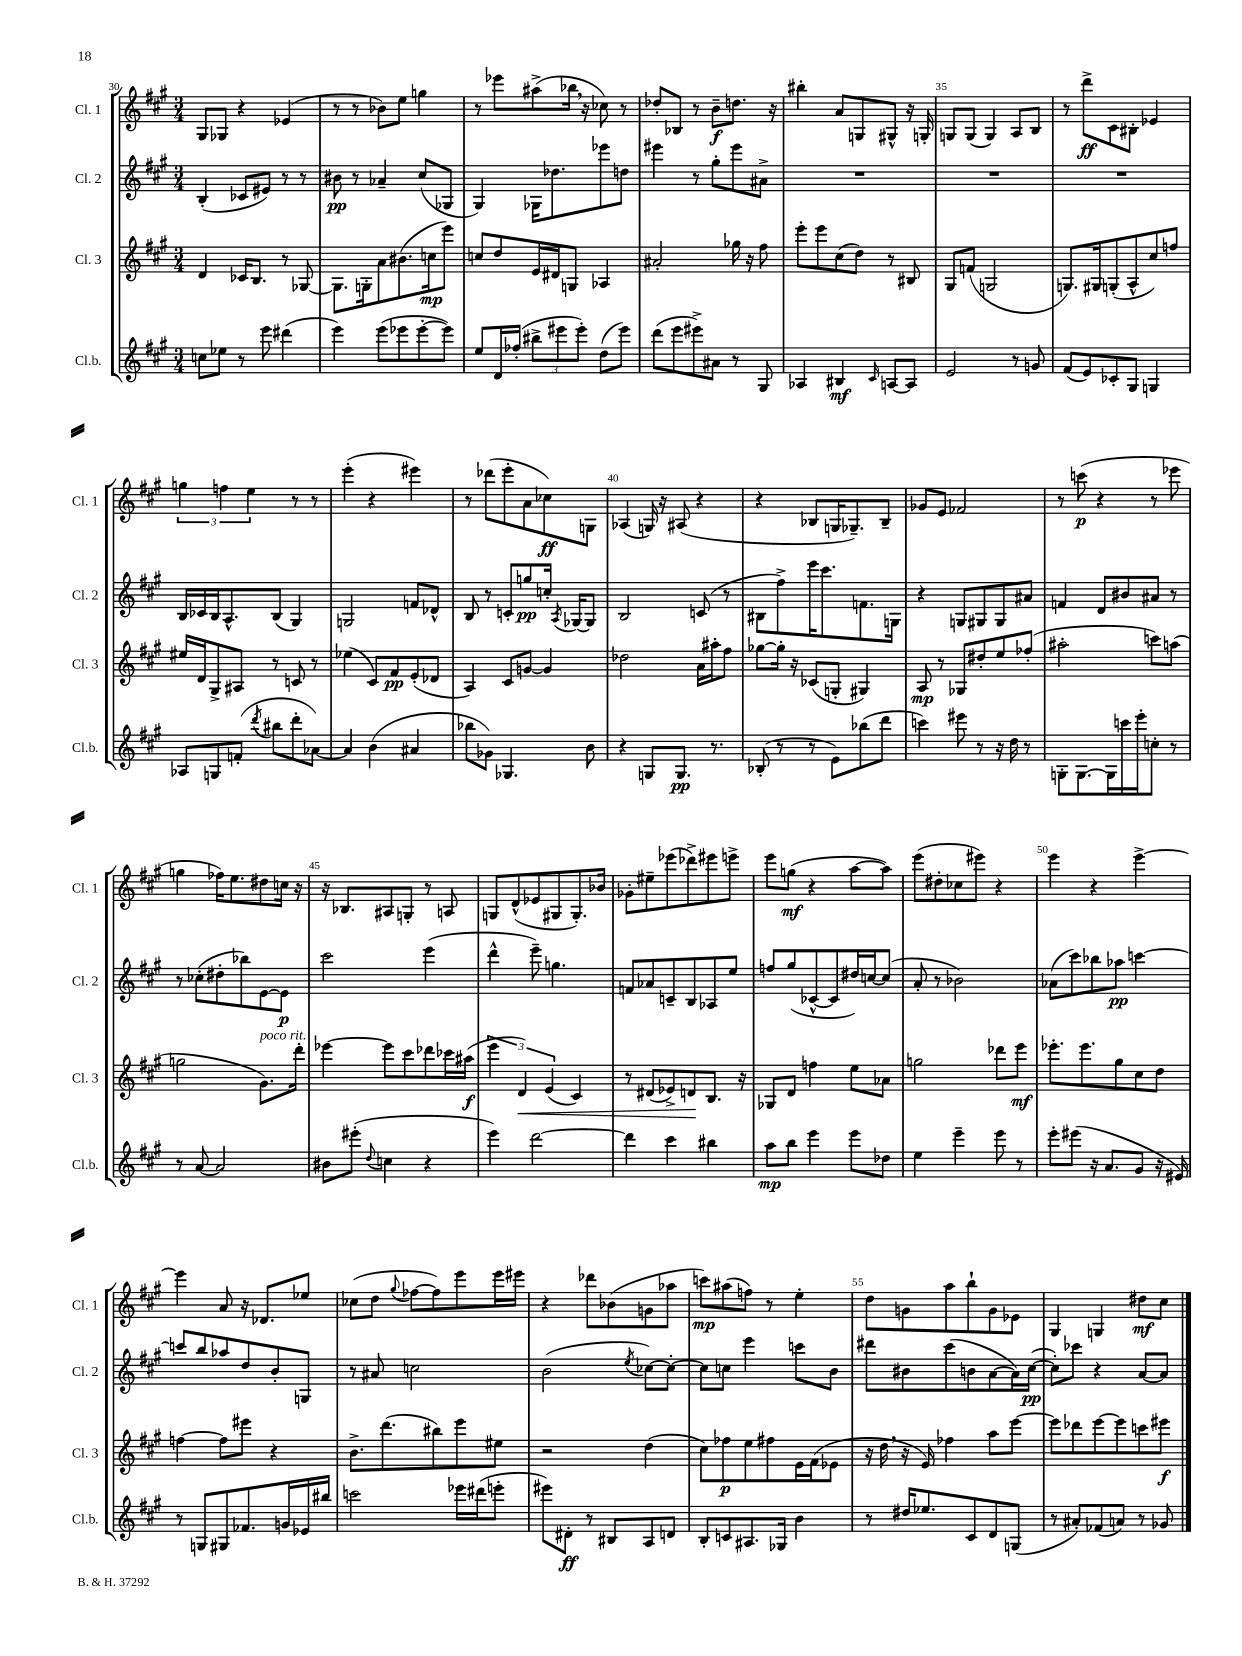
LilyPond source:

<<
\new StaffGroup <<
\new Staff = "s0" \with { instrumentName = "Cl. 1" shortInstrumentName = "Cl. 1" } {
    \clef treble \key a \major \numericTimeSignature \time 3/4
    \autoBeamOff gis8[ ges8] r4 ees'4( |
    r8 r8 bes'8[) e''8] g''4 |
    r8 ees'''8[ ais''8->( bes''16] \breathe r16 ces''8) r8 |
    des''8[-. bes8] r8 b'8[--\f d''8.] r16 |
    bis''4-. a'8[ g8 gis8]-^ r16 g16-. |
    g8[ g8]( g4) a8[ b8] |
    r8 d'''8[->\ff cis'8 bis8]-. ees'4 |
    \tuplet 3/2 { g''4 f''4 e''4 } r8 r8 |
    e'''4-.( r4 eis'''4) |
    r8 des'''8[( e'''8-. a'8 ces''8\ff) g8] |
    aes4( g16) r16 ais8( r4 |
    r4 bes8[ g16 ges8.--) bes8]-- |
    ges'8[ e'8] fes'2 |
    r8 c'''8\p( r4 r8 ees'''8 |
    g''4 fes''16[) e''8. dis''8 c''16] r16 |
    r16 bes8.[ ais8 g8]-. r8 a8 |
    g8[ d'8-^( ees'8 gis8 gis8.-.) bes'16] |
    ges'8[-. eis''8-- ees'''8( des'''8->) eis'''8 e'''8]-> |
    e'''8[ g''8]\mf( r4 a''8[~ a''8]) |
    e'''8[( dis''8-. ces''8 eis'''8]) r4 |
    e'''4 r4 e'''4~-> |
    e'''4 a'8 r16 des'8.[ ees''8] |
    ces''8[( d''8] \appoggiatura { gis''8 } fes''8[~ fes''8) e'''8 e'''16 eis'''16] |
    r4 des'''8[ bes'8( g'8 aes''8] |
    c'''8[\mp) ais''8( f''8]) r8 e''4-. |
    d''8[ g'8 a''8 b''8-! g'8 ees'8] |
    gis4 g4 dis''8[\mf cis''8] \bar "|." |
}
\new Staff = "s1" \with { instrumentName = "Cl. 2" shortInstrumentName = "Cl. 2" } {
    \clef treble \key a \major \numericTimeSignature \time 3/4
    \autoBeamOff b4-.( ces'8[ eis'8]) r8 r8 |
    bis'8\pp r8 aes'4-- cis''8[( ges8] |
    gis4) ges16[ des''8. ees'''8 d''8] |
    eis'''4 r8 gis''8[-. eis'''8 ais'8]-> |
    R2. |
    R2. |
    R2. |
    b16[ ces'16 b16 a8.-^ b8]( gis4) |
    g2 f'8[ des'8]-^ |
    b8 r8 c'8[-. g''8\pp c''16]-. \acciaccatura { a8 } ges16[~ ges8] |
    b2 c'8( r8 |
    bis8[ fis''8->) e'''16 cis'''8. f'8. g16] |
    r4 g8[ gis8 gis8 ais'8] |
    f'4 d'8[ bis'8 ais'8] r8 |
    r8 ces''8[-.( dis''8-. bes''8) e'8~ e'8]\p |
    cis'''2 e'''4( |
    d'''4-^ e'''8--) g''4. |
    f'8[ aes'8 c'8-- b8 aes8 e''8] |
    f''8[ gis''8( ces'8~-^ ces'8 dis''16) c''16~ c''8]( |
    a'8-. r8 bes'2) |
    aes'8[( cis'''8) bes''8 aes''8]\pp c'''4~ |
    c'''8[ b''8 aes''8 d''8 b'8-. g8] |
    r8 ais'8 c''2 |
    b'2( \acciaccatura { e''8 } ces''8[~) ces''8]~-. |
    ces''8[ c''8] e'''4 c'''8[ b'8] |
    dis'''8[ bis'8 cis'''8( b'8 a'8~ a'16) cis''16]~\pp( |
    cis''8[-.) ces'''8] r4 a'8[~ a'8] \bar "|." |
}
\new Staff = "s2" \with { instrumentName = "Cl. 3" shortInstrumentName = "Cl. 3" } {
    \clef treble \key a \major \numericTimeSignature \time 3/4
    \autoBeamOff d'4 ces'16[ b8.] r8 ges8~ |
    ges8.[ g16-. a'8 bis'8.( c''16\mp e'''8]) |
    c''8[ d''8 e'16 dis'16 g8] aes4 |
    ais'2-. ges''16 r16 fis''8 |
    e'''8[-. e'''8 cis''8( d''8]) r8 bis8 |
    gis8[ f'8]( g2 |
    g8.[) gis16 g8-.( a8-^ cis''8) f''8] |
    eis''16[ d'16 gis8-> ais8] r8 c'8 r8 |
    ees''4( cis'8[) fis'8\pp e'8-.( des'8] |
    a4) cis'8[ g'8]~ g'4 |
    des''2 a'16[ ais''16-. fis''8] |
    ges''8[~ ges''16]-. r16 ces'8[( g8]-. gis4) |
    a8\mp r8 ges8[ dis''8-. e''8 fes''8]-.( |
    ais''2-. c'''8[) a''8]( |
    g''2 gis'8.[^\markup { \italic "poco rit." }) d'''16]-. |
    ees'''4~ ees'''8[ cis'''8 des'''8 ces'''16 ais''16]\f( |
    \tuplet 3/2 { e'''4 d'4\<) e'4( } cis'4) |
    r8 dis'8[( ees'8->) d'8\! b8.] r16 |
    ges8[ d'8] f''4 e''8[ aes'8] |
    g''2 des'''8[ e'''8]\mf |
    ees'''8.[-. ees'''8. gis''8 cis''8 d''8] |
    f''4~ f''8[ eis'''8] r4 |
    b'8.[-> d'''8.( bis''8) e'''8 eis''8] |
    r2 d''4( |
    cis''8[) fes''8\p e''8 fis''8 e'16 fis'16( ees'8] |
    r16 d''16 \breathe r16 e'16) fes''4 a''8[ e'''8]~ |
    e'''8[ des'''8 e'''8~ e'''8 c'''8 eis'''8]\f \bar "|." |
}
\new Staff = "s3" \with { instrumentName = "Cl.b." shortInstrumentName = "Cl.b." } {
    \clef treble \key a \major \numericTimeSignature \time 3/4
    \autoBeamOff c''8[ ees''8] r8 e'''8 dis'''4( |
    e'''4) e'''8[( ees'''8 ees'''8~-. ees'''8]) |
    e''8[ d'16 fes''16]-.( \tuplet 3/2 { bis''8[-> eis'''8 eis'''8]-.) } d''8[( eis'''8]) |
    d'''8[( e'''8 eis'''8->) ais'8] r8 gis8 |
    aes4 bis4\mf \grace { cis'16 } a8[~ a8] |
    e'2 r8 g'8 |
    fis'8[( e'8) ces'8-. gis8] g4 |
    aes8[ g8 f'8]-.( \acciaccatura { d'''8 } bis''8[ d'''8-. aes'8]~) |
    aes'4 b'4( ais'4 |
    bes''8[ ges'8]) ges4. b'8 |
    r4 g8[ g8.]\pp r8. |
    bes8-.( r8 r8 e'8[) bes''8( d'''8] |
    c'''4) eis'''8 r8 r16 d''16 r8 |
    g8[-. g8.~ g16 c'''16 e'''16-. c''8]-. r8 |
    r8 a'8~ a'2 |
    bis'8[ eis'''8]-.( \appoggiatura { d''8 } c''4 r4 |
    e'''4) d'''2~ |
    d'''4 cis'''4 bis''4 |
    a''8[\mp b''8] e'''4 e'''8[ des''8] |
    e''4 e'''4-- e'''8 r8 |
    e'''8[-. eis'''8]( r16 a'8.[ gis'8] r16 eis'16) |
    r8 g8[ gis8 fes'8. g'16 ees'16 bis''16] |
    c'''2 ees'''16[ dis'''16( e'''8]-. |
    eis'''8[) dis'8]-.\ff r8 bis8[ a8 d'8] |
    b8[-. c'8 ais8. ges16] b'4 |
    r8 dis''16[ ees''8. cis'8 d'8 g8]( |
    r8 ais'8[-.) fes'8( a'8]) r8 ges'8 \bar "|." |
}
>>
>>
\layout { \context { \Score currentBarNumber = #30 \override BarNumber.break-visibility = ##(#f #t #t) barNumberVisibility = #(every-nth-bar-number-visible 5) } }
